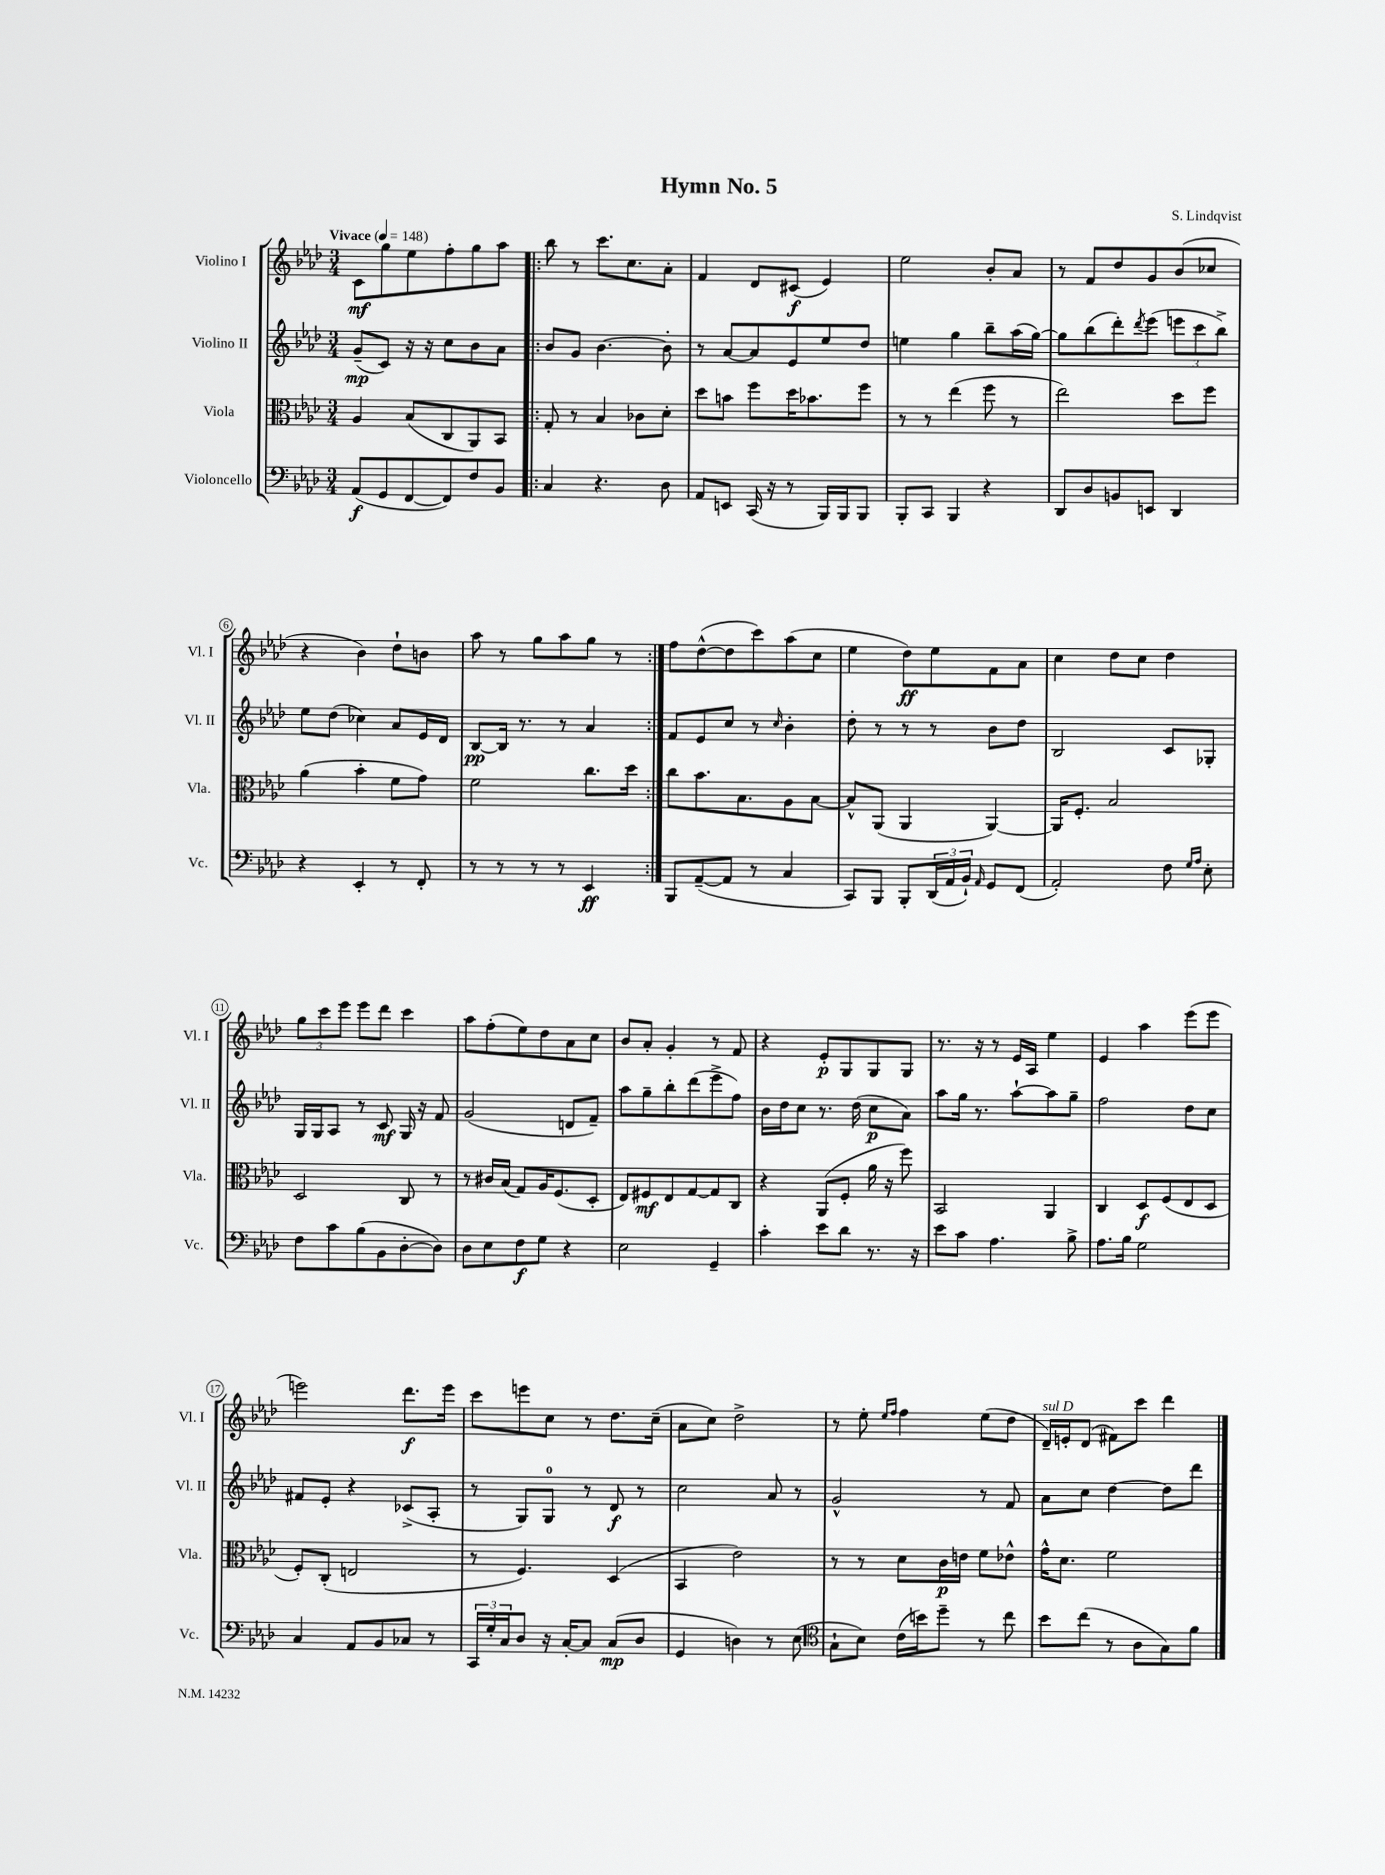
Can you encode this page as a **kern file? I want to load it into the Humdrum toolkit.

**kern	**kern	**kern	**kern
*staff4	*staff3	*staff2	*staff1
*clefF4	*clefC3	*clefG2	*clefG2
*k[b-e-a-d-]	*k[b-e-a-d-]	*k[b-e-a-d-]	*k[b-e-a-d-]
*M3/4	*M3/4	*M3/4	*M3/4
*MM148	*MM148	*MM148	*MM148
(8AA-	4A-	(8g~	8c
8GG	.	8c)	8gg
[8FF	(8B-	16r	8ee-
.	.	16r	.
8FF])	8C	8cc	8ff'
8F	8AA-)	8b-	8gg
8BB-	8BB-	8a-	8aa-
=!|:	=!|:	=!|:	=!|:
4C	8G'	8b-	8bb-
.	8r	8g	8r
4.r	4B-	[4.b-	8.ccc
.	.	.	8.cc
.	8c-	.	.
8D-	8d-'	8b-']	8a-'
=	=	=	=
8AA-	8dd-	8r	4f
8EE	8b	[8a-	.
(16CC	8ff	8a-]	8d-
16r	.	.	.
8r	16dd-	8e-	(8c#
.	8.b-	.	.
16BBB-)	.	8ee-	4e-)
16BBB-	.	.	.
8BBB-	8ff	8dd-	.
=	=	=	=
8BBB-'	8r	4ee	2ee-
8CC	8r	.	.
4BBB-	(4ee-	4gg	.
4r	8ff	8bb-~	8b-'
.	8r	(16aa-	8a-
.	.	[16gg)	.
=	=	=	=
8DD-	2ee-)	8gg]	8r
8D-	.	(8bb-	8f
8BB	.	8ddd-')	8dd-
.	.	8qddd-	.
8EE	.	(8eee-	8g
4DD-	8dd-	12eee	(8b-
.	.	12ccc	.
.	8ff	.	8cc-
.	.	12bb-^)	.
=	=	=	=
4r	(4a-	8ee-	4r
.	.	(8dd-	.
4EE-'	4b-'	4cc-)	4b-)
8r	8f	8a-	8dd-`
8FF'	8g)	16e-	8b
.	.	16d-	.
=	=	=	=
8r	2f	[8B-	8aa-
8r	.	16B-]	8r
.	.	8.r	.
8r	.	.	8gg
8r	.	8r	8aa-
4EE-	8.cc	4a-	8gg
.	.	.	8r
.	16dd-	.	.
=:|!	=:|!	=:|!	=:|!
8BBB-	8cc	8f	8ff
([8AA-~	8.b-	8e-	([8dd-^^
8AA-]	.	8cc	8dd-]
.	8.B-	.	.
8r	.	8r	8ccc)
.	.	16qqcc	.
4C	8A-	4b-'	(8aa-
.	[8B-	.	8cc
=	=	=	=
8CC)	8B-^^]	8dd-'	4ee-
8BBB-	(8AA-	8r	.
8BBB-'	4AA-	8r	8dd-)
(24DD-	.	8r	8ee-
24AA-	.	.	.
24BB-`)	.	.	.
16qqAA-	.	.	.
8GG	[4AA-)	8b-	8f
(8FF	.	8dd-	8a-
=	=	=	=
2AA-')	16AA-]	2B-	4cc
.	8.F'	.	.
.	2B-	.	8dd-
.	.	.	8cc
8F	.	8c	4dd-
16qqG	.	.	.
16qqA-	.	.	.
8E-'	.	8G-'	.
=	=	=	=
8F	2D-	16G	12gg
.	.	16G	.
.	.	.	12ccc
8c	.	8A-	.
.	.	.	12eee-
(8B-	.	8r	8eee-
8BB-	.	8c	8ddd-
[8D-'	8C	16G	4ccc
.	.	16r	.
8D-])	8r	8f	.
=	=	=	=
8D-	8r	(2g	8aa-
8E-	16c#	.	(8ff'
.	(16B-	.	.
8F	8G)	.	8ee-)
8G	16A-	.	8dd-
.	(8.F	.	.
4r	.	8d	8a-
.	8D-'	8f~)	8cc
=	=	=	=
2E-	8E-)	8aa-	8b-
.	8F#	8gg~	8a-'
.	8E-	8bb-'	4g'
.	[8G	(8ddd-	.
4GG~	8G]	8eee-^	8r
.	8C	8ff)	8f
=	=	=	=
4c'	4r	16b-	4r
.	.	16dd-	.
.	.	8cc	.
8e-	(8AA-	8.r	8e-'
8d-	8F'	.	8G
.	.	(16dd-	.
8.r	16a-	8cc	8G
.	16r	.	.
.	8ff)	8a-)	8G
16r	.	.	.
=	=	=	=
8e-	2BB-	8aa-	8.r
8c	.	16gg	.
.	.	8.r	16r
4.A-	.	.	8r
.	.	[8aa-`	16e-
.	.	.	16A-
.	4AA-	8aa-]	4ee-
8B-^	.	8gg~	.
=	=	=	=
8.A-	4C	2ff	4e-
16B-	.	.	.
2G	8D-	.	4aa-
.	(8F	.	.
.	8E-	8dd-	(8eee-
.	8D-	8cc	8eee-
=	=	=	=
4C	8F')	8f#	2eee)
.	(8C'	8e-'	.
8AA-	2E	4r	.
8BB-	.	.	.
8C-	.	(8c-^	8.ddd-
8r	.	8A-'	.
.	.	.	16eee
=	=	=	=
24CC	8r	8r	8ccc
24G'	.	.	.
24C	.	.	.
8D-	4.F)	8G)	8eee
16r	.	8G	8cc
[16C'	.	.	.
8C]	.	8r	8r
(8C	(4D-	8d-	8.dd-
8D-	.	8r	.
.	.	.	(16cc~
=	=	=	=
4GG	4BB-	2cc	8a-
.	.	.	8cc)
4D)	2e-)	.	2dd-^
8r	.	8a-	.
(8E-	.	8r	.
=	=	=	=
*clefC4	*	*	*
8G`	8r	2g^^	8r
8B-)	8r	.	8ee-'
.	.	.	16qqee-
.	.	.	16qqff
(16c	8d-	.	4ff
16b)	.	.	.
8dd-~	16c	.	.
.	16e	.	.
8r	8f	8r	(8ee-
8cc	8e-^^	8f	8dd-
=	=	=	=
8b-	16g^^	8a-	16d-~)
.	8.d-	.	16e'
(8cc	.	8cc	(8d-
8r	2f	[4dd-	8f#)
8A-	.	.	8ccc
8G)	.	8dd-]	4ddd-
8f	.	8ddd-	.
==	==	==	==
*-	*-	*-	*-
